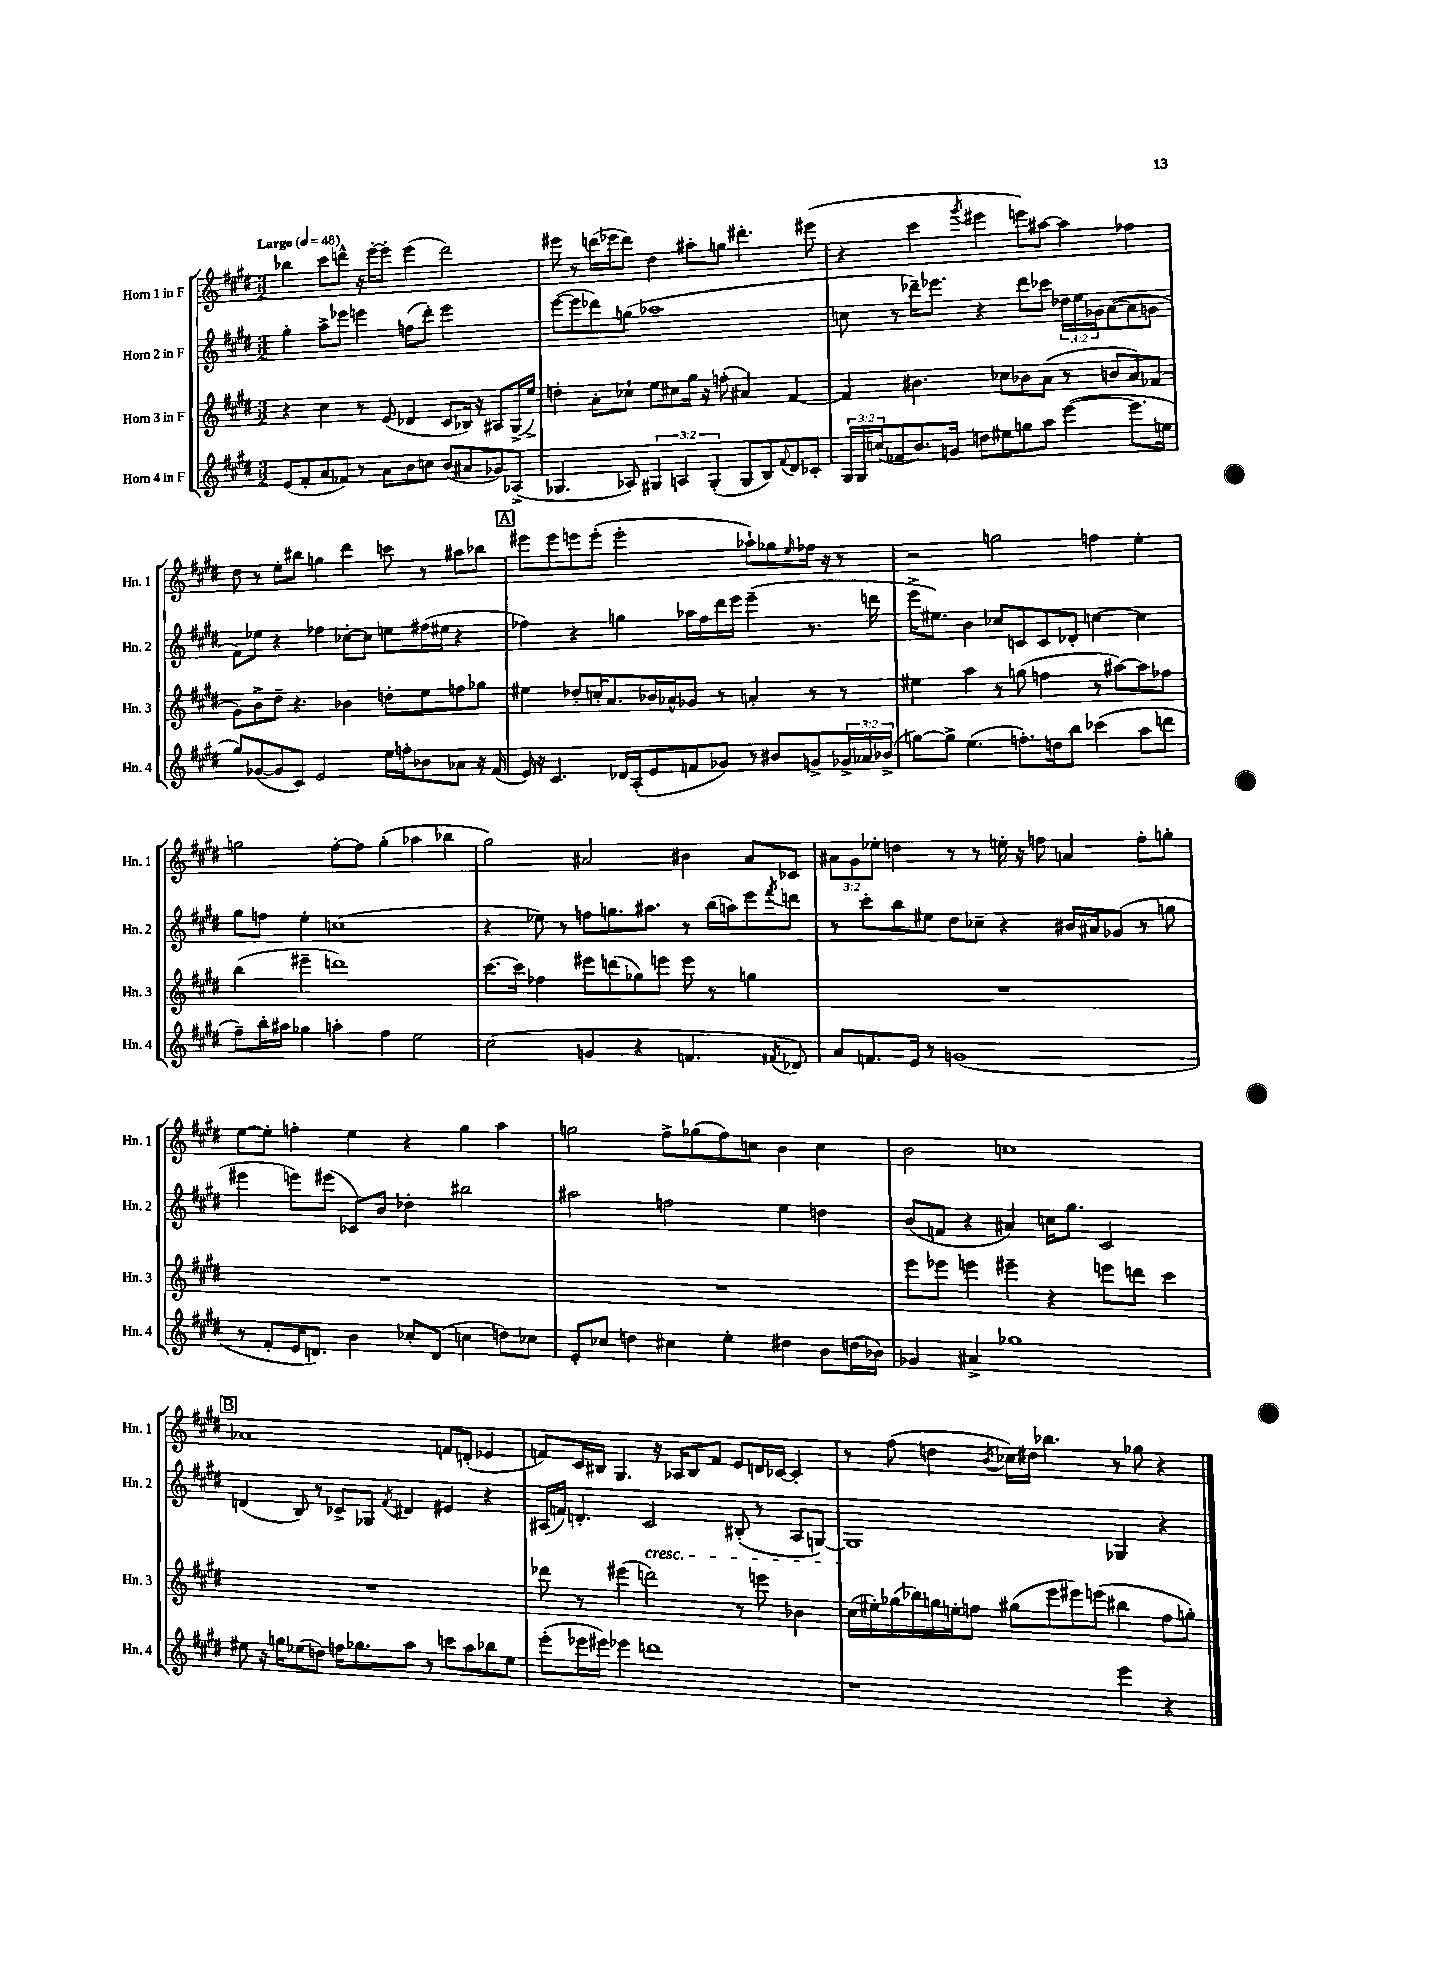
<<
\new StaffGroup <<
\new Staff = "s0" \with { instrumentName = "Horn 1 in F" shortInstrumentName = "Hn. 1" } {
    \clef treble \key e \major \numericTimeSignature \time 3/2 \override Staff.TupletNumber.text = #tuplet-number::calc-fraction-text \tempo "Largo" 4 = 48
    bes''4 cis'''8 d'''8-^ r16 e'''16~-. e'''8-. e'''4( d'''2) |
    eis'''8 r8 d'''16( ees'''16 d'''8) dis''4 ais''8-. g''8 dis'''4.-. eis'''8( |
    r4 cis'''4 \acciaccatura { gis'''8 } eis'''4 e'''8) ais''8~ ais''4 fes''4 |
    dis''8 r8 e''8-. bis''8 g''4 dis'''4 c'''8 r8 ais''8 bes''8 |
    \mark \markup { \box "A" } eis'''8 eis'''8 e'''8 e'''8-.( e'''2-. aes''8-!) ges''8 \grace { e''16 } fes''16 r16 r8 |
    r2 g''2 f''4 e''4-. |
    g''2 fis''8~-. fis''8 g''4-.( aes''4 bes''4 |
    gis''2) ais'2 bis'4 ais'8 ces'8 |
    \tuplet 3/2 { ais'8 gis'8 ees''8-. } d''4 r8 r8 e''16-. r16 f''8 a'4 f''8-. g''8-. |
    e''8~ e''8-. f''4-. e''4 r4 gis''4 a''4 |
    g''2 fis''8-> ges''8( fis''8) c''8 b'4 c''4 |
    b'2 c''1 |
    \mark \markup { \box "B" } aes'1 f'8 d'8-.( ees'4 |
    f'8) cis'16 bis16 gis4. r16 aes16 bis8 f'8 e'8 d'16 ces'16~ ces'4-. |
    r8 fis''8( d''4 \acciaccatura { b'8 } ces''16) dis''16 bes''4. r8 ges''8 r4 \bar "|." |
}
\new Staff = "s1" \with { instrumentName = "Horn 2 in F" shortInstrumentName = "Hn. 2" } {
    \clef treble \key e \major \numericTimeSignature \time 3/2 \override Staff.TupletNumber.text = #tuplet-number::calc-fraction-text
    gis''4-. a''8-> ees'''8 e'''4 f''8( dis'''8-.) e'''2 |
    e'''8~( e'''8 des'''8) g''8( aes''1 |
    c''8 r8 des'''16--) ees'''8. r4 des'''8 ces'''8 \tuplet 3/2 { des''16 e''16 ges'16 } a'8~( a'8 g'8 |
    fis'8) ees''8 r4 fes''4 ces''8~-. ces''8 e''8 fis''16( eis''16 r4 |
    \mark \markup { \box "A" } fes''4) r4 g''4 aes''16 fes''16 dis'''16 e'''16 e'''4--( r8. d'''16 |
    e'''16-> eis''8.) b'4 ces''8 c'8 c'8 des'8-. c''4~ c''4 |
    gis''8 f''8 e''4-. c''1( |
    r4 ees''8) r8 f''8 g''8. ais''8. r8 b''16( a''16) e'''8 \acciaccatura { fis'''8 } d'''8 |
    r8 cis'''8-. b''8 eis''8 dis''8 ces''8-- r4 bis'16 ais'16 ges'8( r8 g''8 |
    eis'''4 e'''8) eis'''8( ces'8) b'8 des''4-. bis''2 |
    ais''2 f''2 e''4 d''4 |
    b'8( f'8 r4 ais'4) c''16 gis''8. cis'2 |
    \mark \markup { \box "B" } d'4( b8) r8 ces'8-> ges8 \acciaccatura { fis'8 } dis'4 eis'4 r4 |
    ais16( f'16) d'4.-. cis'2\cresc bis8-.( r8 ais8 g8~) |
    g1\! ges4 r4 \bar "|." |
}
\new Staff = "s2" \with { instrumentName = "Horn 3 in F" shortInstrumentName = "Hn. 3" } {
    \clef treble \key e \major \numericTimeSignature \time 3/2
    r4 cis''4 r8 e'8( des'4 cis'8 bes16) r16 ais8 gis16->( e''16->) |
    d''4-. a'8-. ces''8-! e''8 cis''8 gis''16 r16 f''8-.( ais'4) fis'4~ |
    fis'4 bis'4. ces''8 bes'8 a'8( r8 b'8 a'8) fes'8( |
    gis'8) b'8-> dis''8-- r4. bes'4 d''8-. e''8 f''8 ges''8 |
    \mark \markup { \box "A" } eis''4 des''8-. c''16-. a'8. bes'16 aes'16-^ ges'8 r8 a'4-. r8 r8 |
    eis''4 a''4 r8 g''8( f''4 r8 ais''8~) ais''8 fes''8 |
    b''4( eis'''4-- d'''1) |
    cis'''8.~ cis'''16 fes''4 eis'''8 d'''8( ges''8) e'''8 e'''8 r8 g''4 |
    R1. |
    R1. |
    R1. |
    e'''8 ees'''8 e'''4 eis'''4-- r4 e'''8 d'''8 cis'''4 |
    \mark \markup { \box "B" } R1. |
    des'''8 r8 eis'''4( d'''2) r8 e'''8 bes'4 |
    cis''16( eis''16-.) ges''16( bes''16) g''16 e''16-. f''8 gis''8( e'''8 eis'''8) e'''8( bis''4 f''8 g''8-.) \bar "|." |
}
\new Staff = "s3" \with { instrumentName = "Horn 4 in F" shortInstrumentName = "Hn. 4" } {
    \clef treble \key e \major \numericTimeSignature \time 3/2 \override Staff.TupletNumber.text = #tuplet-number::calc-fraction-text
    e'8( fis'8-. a'8 fes'8) r8 a'8 b'8 c''8 b'8( ais'8 ges'8) aes8->( |
    ges4. aes8) \tuplet 3/2 { gis4 a4 gis4-.( } gis8 b8) \appoggiatura { fis'8 } dis'8 ces'8-. |
    \tuplet 3/2 { gis16 gis16 c''16( } fes'8 b'8.) g'16 d''8 eis''8 g''8 a''8 e'''4~( e'''8. e''16 |
    gis''8) ges'8~( ges'8 cis'8) e'2 e''16 f''16-. bes'8 aes'8 r16 fis'16( |
    \mark \markup { \box "A" } e'16) r16 cis'4. des'16 a16-.( e'8 f'8 ges'8) r8 bis'8 g'8-> \tuplet 3/2 { ges'16-> aes'16 bes'16->( } |
    g''8~) g''8-> e''4.( f''8.-.) d''16 b''8 ces'''4( a''8 d'''8 |
    fis''8--) b''16-. ais''16 ges''4 a''4-. fis''4 e''2 |
    cis''2( g'4 r4 f'4. \acciaccatura { fis'8 } des'8) |
    a'8 f'8. e'16 r8 g'1( |
    r8 fis'8-. e'16 d'8.) b'4 ces''8-. d'8( c''4 d''8) ces''8 |
    e'8-. ces''8 d''4 cis''4 e''4-. dis''4 b'8 d''16( bes'16) |
    ges'4 ais'4-> ges''1 |
    \mark \markup { \box "B" } eis''8 r16 g''16 ees''8( d''8) f''16 ges''8. a''8 r8 c'''8 a''8 bes''8 ees''8 |
    e'''8-.( ees'''16 eis'''16) ees'''4 d'''1 |
    r1 e'''4 r4 \bar "|." |
}
>>
>>
\layout { \context { \Score \remove "Bar_number_engraver" } }
